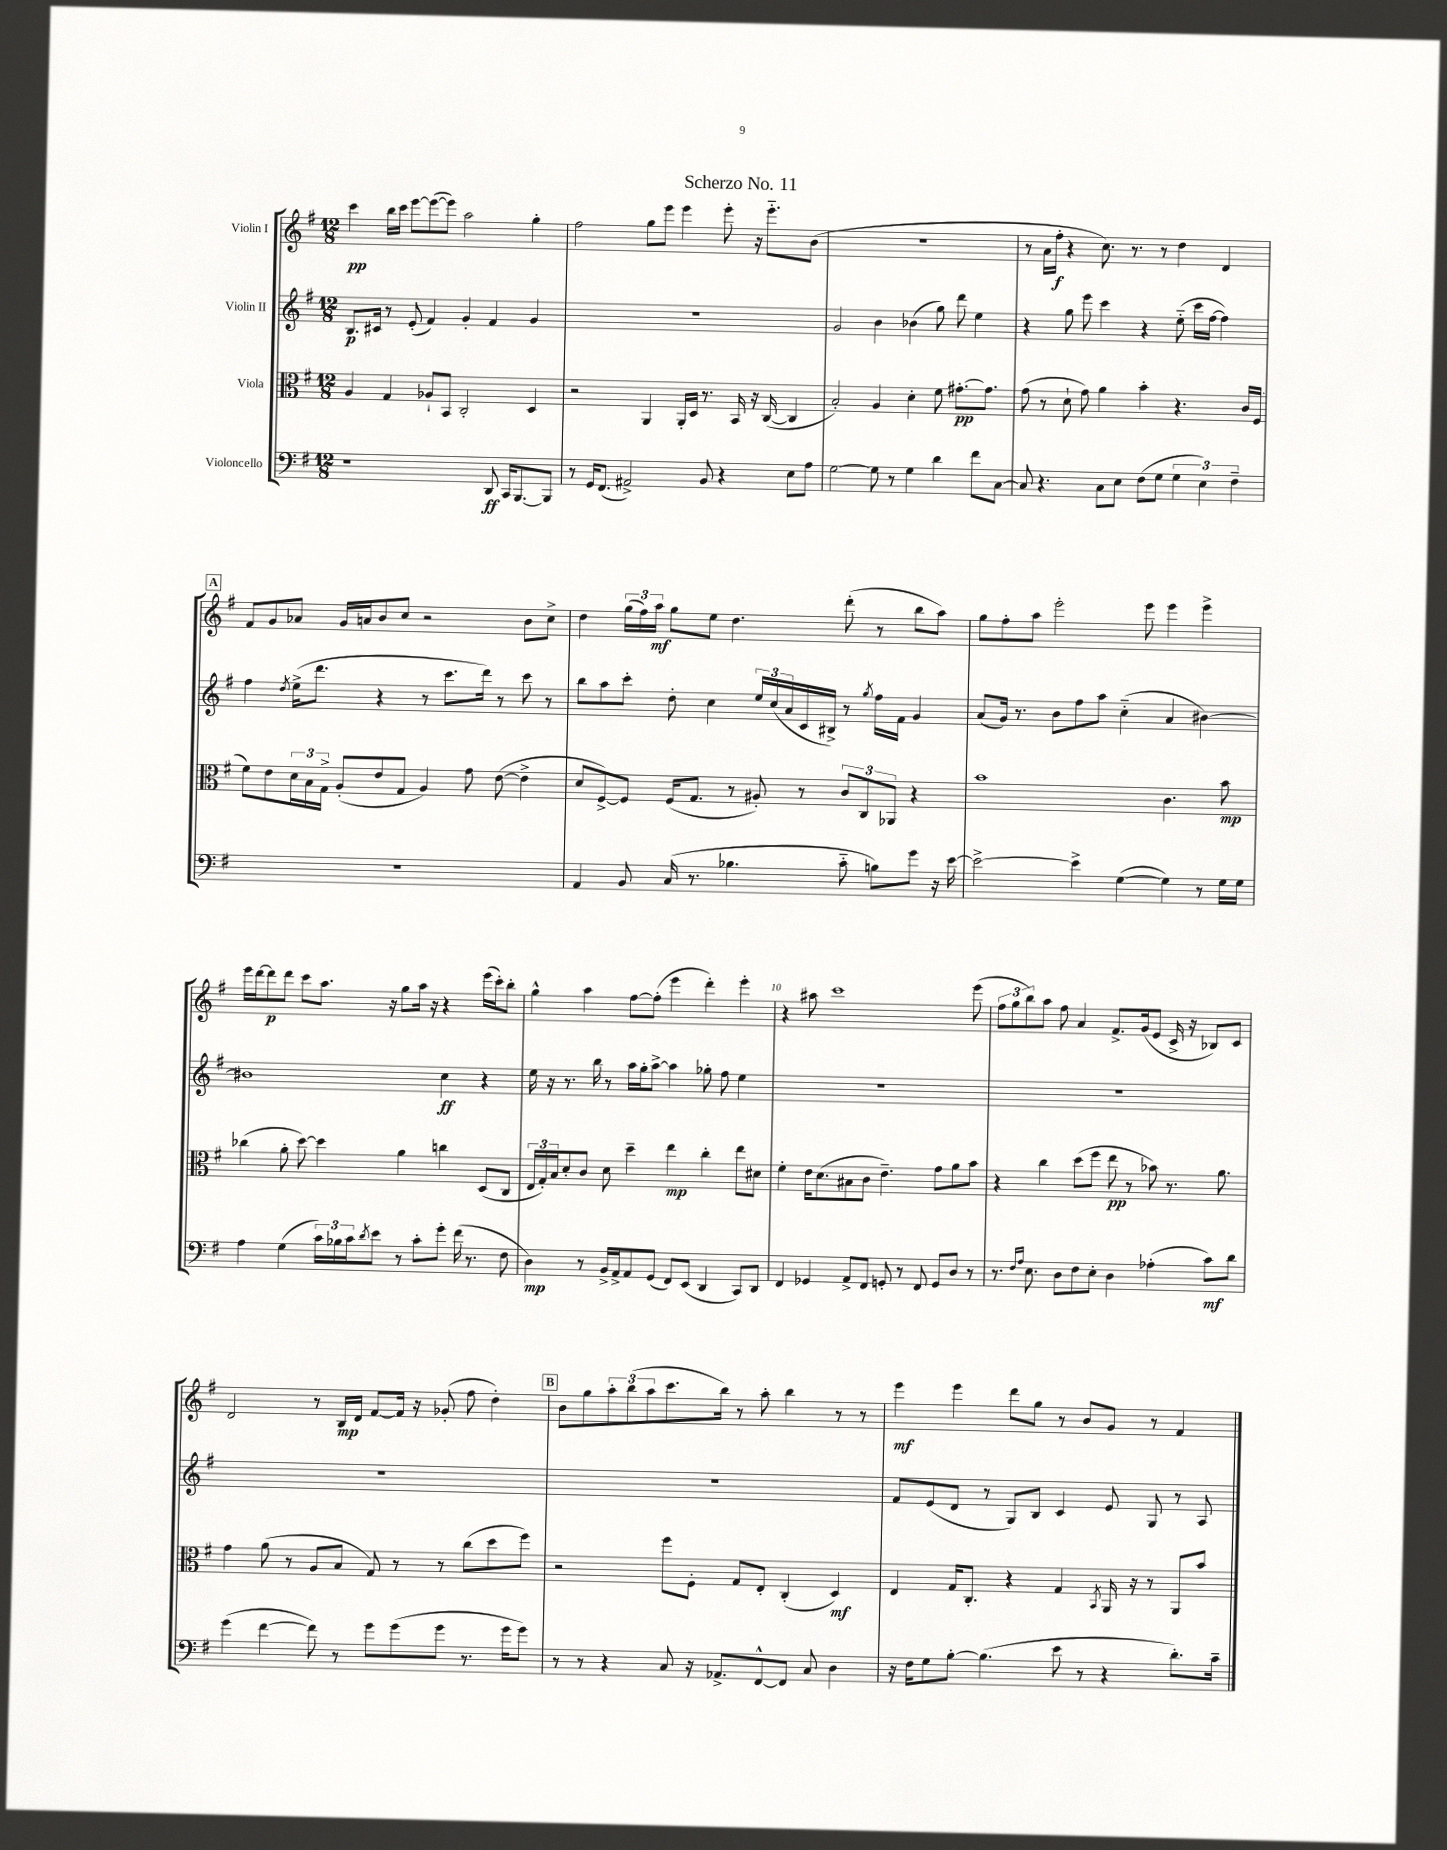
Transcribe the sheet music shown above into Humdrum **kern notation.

**kern	**dynam	**kern	**dynam	**kern	**dynam	**kern	**dynam
*part4	*part4	*part3	*part3	*part2	*part2	*part1	*part1
*staff4	*staff4	*staff3	*staff3	*staff2	*staff2	*staff1	*staff1
*I"Violoncello	*	*I"Viola	*	*I"Violin II	*	*I"Violin I	*
*clefF4	*	*clefC3	*	*clefG2	*	*clefG2	*
*k[f#]	*	*k[f#]	*	*k[f#]	*	*k[f#]	*
*M12/8	*	*M12/8	*	*M12/8	*	*M12/8	*
=1	=1	=1	=1	=1	=1	=1	=1
1r	.	4A/	.	8.B/L	p	4ccc\	pp
.	.	.	.	16c#X/Jk	.	.	.
.	.	4G/	.	8r	.	16bb\LL	.
.	.	.	.	.	.	16ccc\JJ	.
.	.	.	.	(8e'/	.	[8eee\L	.
.	.	8A-X`/L	.	4f#/)	.	(8eee\_	.
.	.	8BB/J	.	.	.	8eee\J])	.
.	.	2C'/	.	4g'/	.	2aa\	.
8DD/	ff	.	.	4f#/	.	.	.
16CC/KL	.	.	.	.	.	.	.
[8.BBB/	.	.	.	.	.	.	.
.	.	4D/	.	4g/	.	4gg'\	.
8BBB/J]	.	.	.	.	.	.	.
=2	=2	=2	=2	=2	=2	=2	=2
8r	.	2r	.	1.r	.	2ff#\	.
16GG/KL	.	.	.	.	.	.	.
(8.FF#/J	.	.	.	.	.	.	.
2AA#X^/)	.	.	.	.	.	.	.
.	.	4AA/	.	.	.	8gg\L	.
.	.	.	.	.	.	8eee\J	.
.	.	16AA'/LL	.	.	.	4eee\	.
.	.	16D/JJ	.	.	.	.	.
8BB/	.	8.r	.	.	.	.	.
4r	.	.	.	.	.	8eee'\	.
.	.	16BB/	.	.	.	.	.
.	.	16r	.	.	.	16r	.
.	.	([16C/	.	.	.	8.eee\L	.
8E\L	.	4C/]	.	.	.	.	.
8A\J	.	.	.	.	.	(8b\J	.
=3	=3	=3	=3	=3	=3	=3	=3
[2G\	.	2B'/)	.	2g/	.	1.r	.
8G\]	.	4A/	.	4b\	.	.	.
8r	.	.	.	.	.	.	.
4G\	.	4d'\	.	(4b-X\	.	.	.
4d\	.	8f#\	.	8gg\)	.	.	.
.	.	[8.g#X'\L	pp	8ddd\	.	.	.
8f#\L	.	.	.	4ee\	.	.	.
.	.	8.g#\J]	.	.	.	.	.
[8C\J	.	.	.	.	.	.	.
=4	=4	=4	=4	=4	=4	=4	=4
8C/]	.	(8g\	.	4r	.	8r	.
4.r	.	8r	.	.	.	16a\LL	.
.	.	.	.	.	.	16ff#'\JJ	f
.	.	8d`\	.	8gg\	.	4r	.
.	.	8g\)	.	8eee\	.	.	.
8C\L	.	4a\	.	4ccc\	.	8.cc\)	.
8E\J	.	.	.	.	.	.	.
.	.	.	.	.	.	8.r	.
(8F#\L	.	4b'\	.	4r	.	.	.
8G\J	.	.	.	.	.	8r	.
6G\	.	4.r	.	(8ee\	.	4dd\	.
.	.	.	.	16ccc\LL	.	.	.
6E\)	.	.	.	.	.	.	.
.	.	.	.	[16ff#\JJ	.	.	.
.	.	.	.	4ff#\])	.	4d/	.
6F#~\	.	.	.	.	.	.	.
.	.	16c/LL	.	.	.	.	.
.	.	(16F#/JJ	.	.	.	.	.
!!LO:LB:g=z
!!LO:REH:place=s1:t=A
=5	=5	=5	=5	=5	=5	=5	=5
1.r	.	8f#\L)	.	4ff#\	.	8f#/L	.
.	.	8e\	.	.	.	8g/	.
.	.	.	.	8qdd/	.	.	.
.	.	24d\L	.	(16ee^\KL	.	8a-X/J	.
.	.	24B\	.	.	.	.	.
.	.	.	.	8.ddd\J	.	.	.
.	.	24G^\JJ	.	.	.	.	.
.	.	(8A'/L	.	.	.	16g/LL	.
.	.	.	.	.	.	16an/J	.
.	.	8e/	.	4r	.	8b/	.
.	.	8G/J	.	.	.	8cc/J	.
.	.	4A/)	.	8r	.	2r	.
.	.	.	.	8.ccc\L	.	.	.
.	.	8g\	.	.	.	.	.
.	.	.	.	16ddd\Jk)	.	.	.
.	.	([8e\	.	8r	.	.	.
.	.	4e^\]	.	8ccc\	.	8b\L	.
.	.	.	.	8r	.	8cc^\J	.
=6	=6	=6	=6	=6	=6	=6	=6
4AA/	.	8d/L	.	8bb\L	.	4dd\	.
.	.	[8F#^/)	.	8aa\	.	.	.
8BB/	.	8F#/J]	.	8ccc'\J	.	(24gg\LL	.
.	.	.	.	.	.	24ff#\)	.
.	.	.	.	.	.	24aa\JJ	mf
(16C/	.	(16F#/KL	.	8dd'\	.	8gg\L	.
8.r	.	8.G/J	.	.	.	.	.
.	.	.	.	4cc\	.	8ee\J	.
4.B-X\	.	8r	.	.	.	4.dd\	.
.	.	8A#X'/)	.	24ee/LL	.	.	.
.	.	.	.	(24cc/	.	.	.
.	.	.	.	24a/	.	.	.
.	.	8r	.	16c/	.	.	.
.	.	.	.	16B#X^/JJ)	.	.	.
8c\	.	12c/L	.	8r	.	(8ddd'\	.
.	.	12C/	.	.	.	.	.
.	.	.	.	8qgg/	.	.	.
8Bn\L)	.	.	.	16ff#\LL	.	8r	.
.	.	12AA-X/J	.	.	.	.	.
.	.	.	.	16f#\JJ	.	.	.
8g\J	.	4r	.	4g/	.	8bb\L	.
16r	.	.	.	.	.	8aa\J)	.
[16e\	.	.	.	.	.	.	.
=7	=7	=7	=7	=7	=7	=7	=7
2e^\_	.	1b	.	(8a/L	.	8gg\L	.
.	.	.	.	16g/Jk)	.	8ff#'\	.
.	.	.	.	8.r	.	.	.
.	.	.	.	.	.	8aa\J	.
.	.	.	.	8b\L	.	2eee'\	.
4e^\]	.	.	.	8ff#\	.	.	.
.	.	.	.	8aa\J	.	.	.
([4G\	.	.	.	(4cc\	.	.	.
.	.	.	.	.	.	8eee\	.
4G\])	.	4.c\	.	4a/	.	4eee\	.
8r	.	.	.	[4b#X\)	.	4eee^\	.
16G\LL	.	8b\	mp	.	.	.	.
16G\JJ	.	.	.	.	.	.	.
!!LO:LB:g=z
=8	=8	=8	=8	=8	=8	=8	=8
4A\	.	(4cc-X\	.	1b#X]	.	16eee\LL	.
.	.	.	.	.	.	[16ddd\J	.
.	.	.	.	.	.	8ddd\]	p
(4G\	.	8a'\	.	.	.	8ddd\J	.
.	.	[8dd\)	.	.	.	8ccc\L	.
24c\LL)	.	4dd\]	.	.	.	8.aa\J	.
24B-X\	.	.	.	.	.	.	.
24c\J	.	.	.	.	.	.	.
8qd/	.	.	.	.	.	.	.
8e\J	.	.	.	.	.	.	.
.	.	.	.	.	.	16r	.
8r	.	4a\	.	.	.	8gg\L	.
8c'\L	.	.	.	.	.	16aa\Jk	.
.	.	.	.	.	.	16r	.
8g'\J	.	4ccn\	.	4cc\	ff	4r	.
(16f#\	.	.	.	.	.	.	.
8.r	.	.	.	.	.	.	.
.	.	(8D/L	.	4r	.	(16eee\LL	.
.	.	.	.	.	.	16ccc'\J)	.
8F#\	.	8C/J	.	.	.	8bb'\J	.
=9	=9	=9	=9	=9	=9	=9	=9
4D\)	mp	24E/LL	.	16ee\	.	4gg^^\	.
.	.	24G'/)	.	.	.	.	.
.	.	.	.	16r	.	.	.
.	.	24B/J	.	.	.	.	.
.	.	8d'/	.	8.r	.	.	.
8r	.	8c/J	.	.	.	4aa\	.
.	.	.	.	16bb\	.	.	.
16BB^/LL	.	8d\	.	8r	.	.	.
16AA^/J	.	.	.	.	.	.	.
8AA/	.	4dd~\	.	16aa\LL	.	[8ff#\L	.
.	.	.	.	16gg'\J	.	.	.
(8GG/J	.	.	.	[8aa^\J	.	(8ff#'\J]	.
8FF#/L)	.	4ee\	mp	4aa\]	.	4eee\	.
(8EE/J	.	.	.	.	.	.	.
4DD/	.	4cc'\	.	8gg-X'\	.	4ddd'\)	.
.	.	.	.	8ff#\	.	.	.
8CC/L)	.	8ee\L	.	4ee\	.	4eee'\	.
8DD/J	.	8d#X\J	.	.	.	.	.
=10	=10	=10	=10	=10	=10	=10	=10
4FF#/	.	4f#'\	.	1.r	.	4r	.
4GG-X/	.	16e\KL	.	.	.	8aa#X\	.
.	.	(8.d\	.	.	.	.	.
.	.	.	.	.	.	1ccc	.
8AA^/L	.	8B#X\	.	.	.	.	.
8FF#/J	.	8c\J	.	.	.	.	.
8GGn'/	.	4.e~\)	.	.	.	.	.
8r	.	.	.	.	.	.	.
8FF#/	.	.	.	.	.	.	.
8GG/L	.	8g\L	.	.	.	.	.
8D/J	.	8a\	.	.	.	.	.
8r	.	8b\J	.	.	.	(8eee\	.
=11	=11	=11	=11	=11	=11	=11	=11
8.r	.	4r	.	1.r	.	12ff#\L	.
.	.	.	.	.	.	12gg\	.
.	.	.	.	.	.	12bb\)	.
16qqF#/LL	.	.	.	.	.	.	.
16qqA/JJ	.	.	.	.	.	.	.
8.E\	.	.	.	.	.	.	.
.	.	4cc\	.	.	.	8aa\J	.
8D\L	.	.	.	.	.	8ff#\	.
8F#\	.	(8dd\L	.	.	.	4a/	.
8E'\J	.	8ff#\J	.	.	.	.	.
4D\	.	8ee\	pp	.	.	8.f#^/L	.
.	.	8r	.	.	.	.	.
.	.	.	.	.	.	(16g/k	.
(4A-X'\	.	8b-X\)	.	.	.	8e/J	.
.	.	8.r	.	.	.	16c^/	.
.	.	.	.	.	.	16r	.
8c\L)	mf	.	.	.	.	8B-X/L)	.
.	.	8.a\	.	.	.	.	.
8d\J	.	.	.	.	.	8c/J	.
!!LO:LB:g=z
=12	=12	=12	=12	=12	=12	=12	=12
(4g\	.	4g\	.	1.r	.	2d/	.
[4f#\	.	(8a\	.	.	.	.	.
.	.	8r	.	.	.	.	.
8f#\])	.	8A/L	.	.	.	8r	.
8r	.	8B/J	.	.	.	16B/LL	mp
.	.	.	.	.	.	16d/JJ	.
8g\L	.	8G/)	.	.	.	[8f#/L	.
(8g\	.	8r	.	.	.	16f#/Jk]	.
.	.	.	.	.	.	16r	.
8g\J	.	8r	.	.	.	(8g-X'/	.
8.r	.	(8cc\L	.	.	.	8ff#\	.
.	.	8dd\	.	.	.	4dd'\)	.
16g\KL	.	.	.	.	.	.	.
8g\J)	.	8ff#\J)	.	.	.	.	.
!!LO:REH:place=s1:t=B
=13	=13	=13	=13	=13	=13	=13	=13
8r	.	2r	.	1.r	.	8b\L	.
8r	.	.	.	.	.	8gg\	.
4r	.	.	.	.	.	12aa'\	.
.	.	.	.	.	.	(12bb\	.
.	.	.	.	.	.	12aa\	.
8C/	.	8ff#\L	.	.	.	8.ccc\	.
16r	.	8F#'\J	.	.	.	.	.
8.AA-X^/L	.	.	.	.	.	16bb\Jk)	.
.	.	8G/L	.	.	.	8r	.
[8FF#^^/	.	8E'/J	.	.	.	8aa'\	.
8FF#/J]	.	(4C'/	.	.	.	4bb\	.
8C/	.	.	.	.	.	.	.
4D\	.	4D/)	mf	.	.	8r	.
.	.	.	.	.	.	8r	.
=14	=14	=14	=14	=14	=14	=14	=14
16r	.	4E/	.	8f#/L	.	4eee\	mf
16F#\KL	.	.	.	.	.	.	.
8G\	.	.	.	(8e/	.	.	.
[8B'\J	.	16G/KL	.	8d/J	.	4eee\	.
.	.	8.C'/J	.	.	.	.	.
(4.B\]	.	.	.	8r	.	.	.
.	.	4r	.	8G/L)	.	8ddd\L	.
.	.	.	.	8B/J	.	8gg\J	.
8e\	.	4G/	.	4c/	.	8r	.
8r	.	.	.	.	.	8b/L	.
.	.	8qBB/	.	.	.	.	.
4r	.	16AA/	.	8e/	.	8g/J	.
.	.	16r	.	.	.	.	.
.	.	8r	.	8G/	.	8r	.
8.d'\L)	.	8AA/L	.	8r	.	4f#/	.
.	.	8b/J	.	8A/	.	.	.
16c~\Jk	.	.	.	.	.	.	.
==	==	==	==	==	==	==	==
*-	*-	*-	*-	*-	*-	*-	*-
